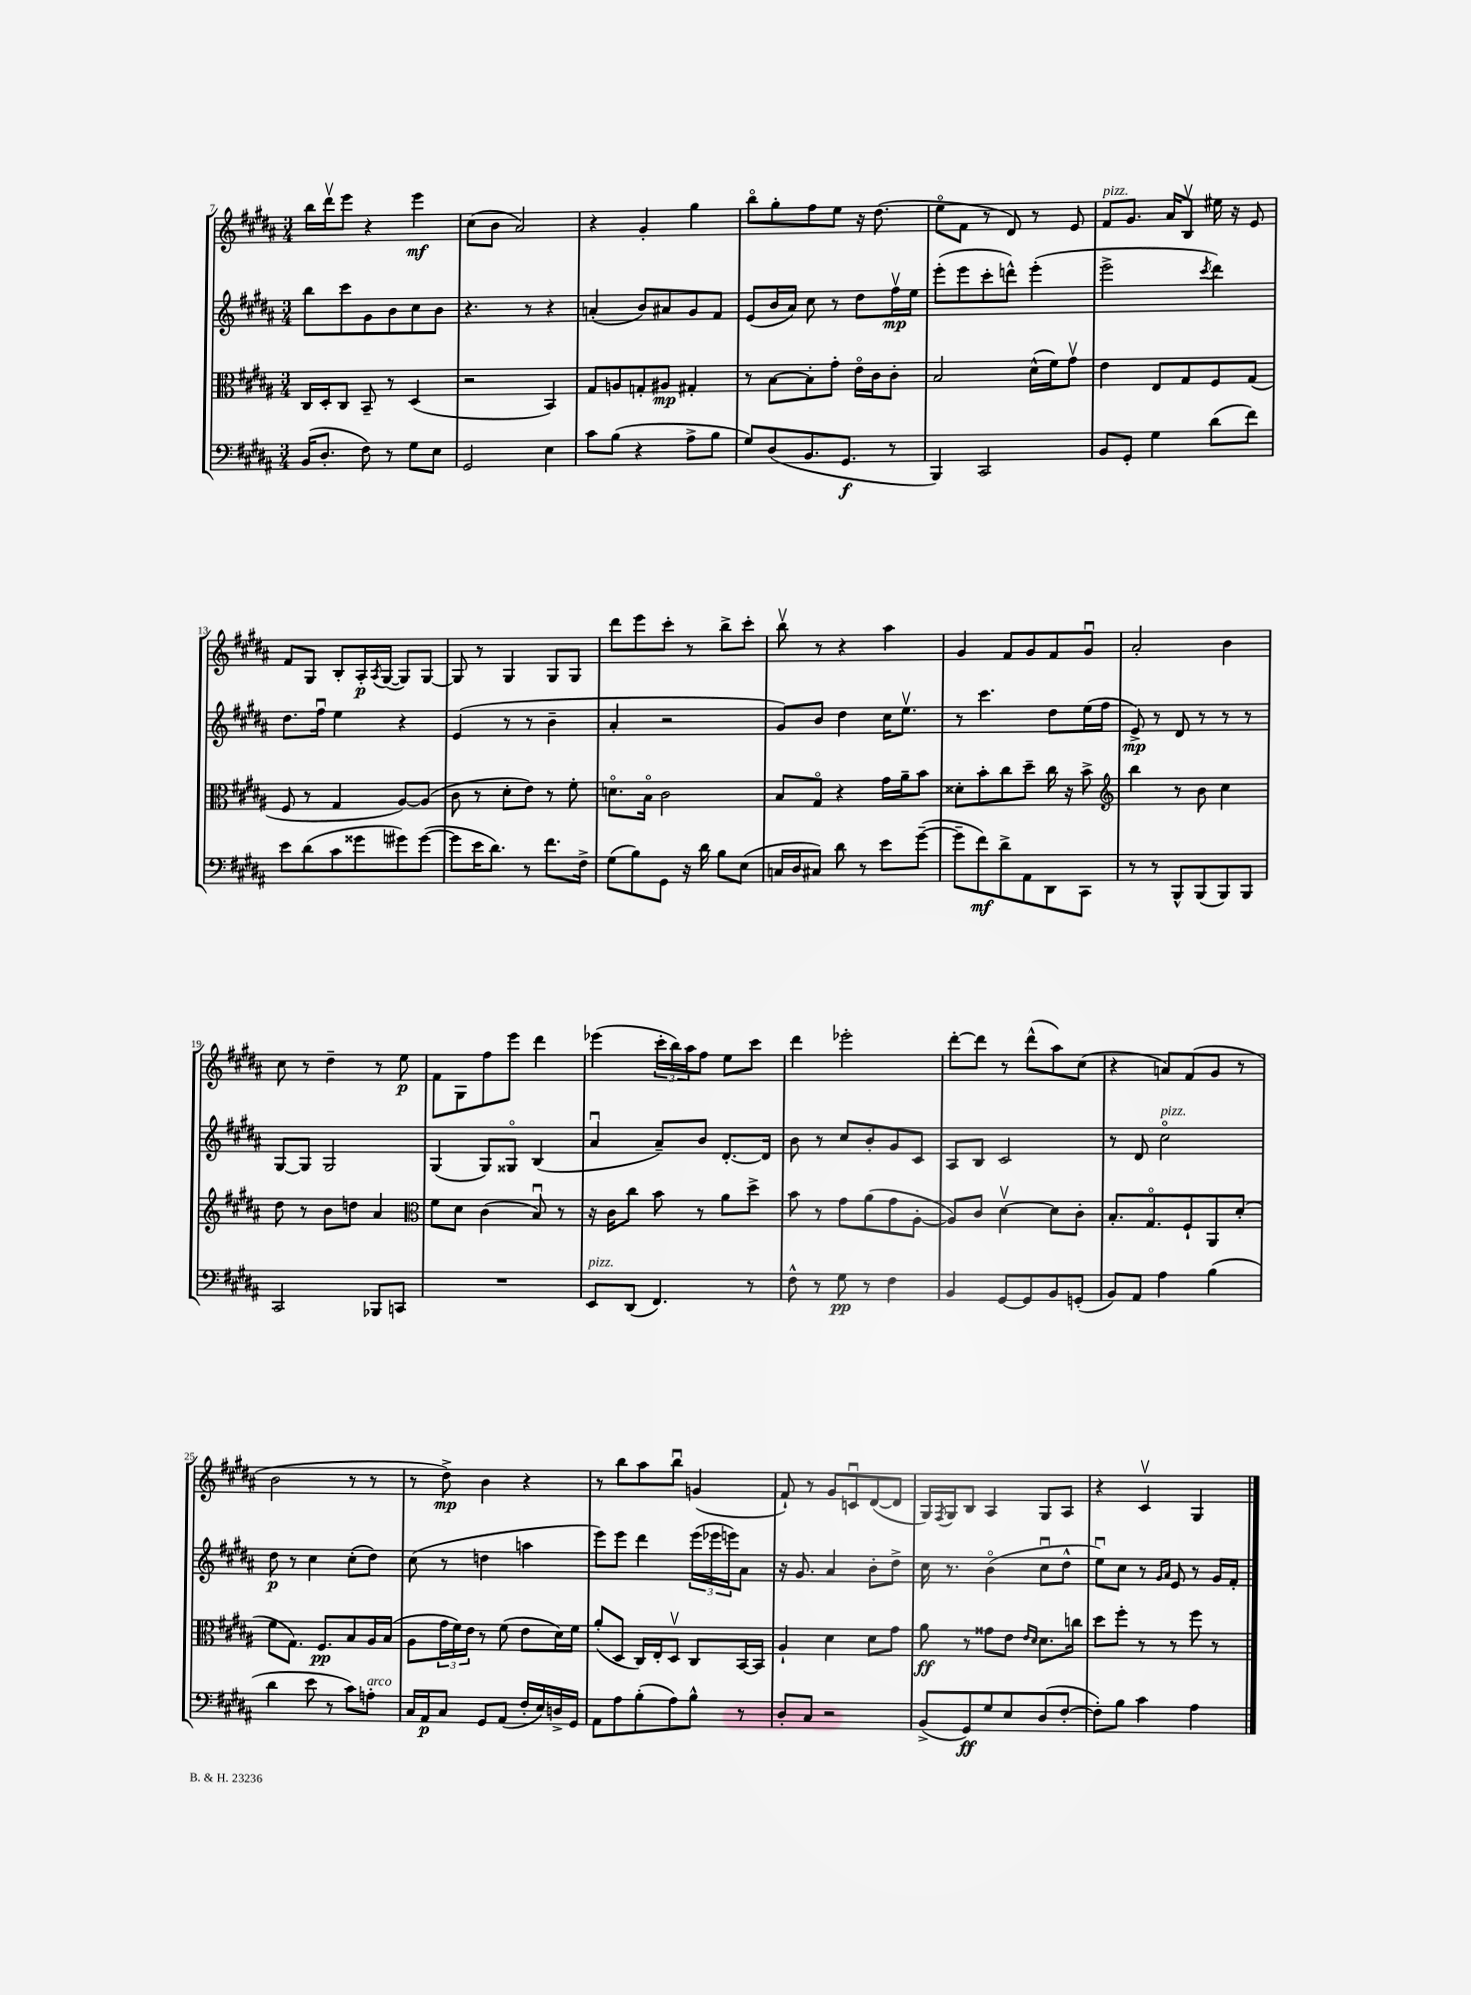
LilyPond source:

<<
\new StaffGroup <<
\new Staff = "s0" {
    \clef treble \key b \major \numericTimeSignature \time 3/4
    b''16 dis'''16\upbow e'''8 r4 e'''4\mf |
    cis''8( b'8 ais'2) |
    r4 gis'4-. gis''4 |
    b''8\flageolet gis''8-. fis''8 e''8 r16 dis''8.( |
    e''8\flageolet fis'8 r8 dis'8) r8 e'8 |
    fis'8^\markup { \italic "pizz." } gis'8. ais'16 b8\upbow eis''16 r16 e'8 |
    fis'8 gis8 b8-. ais16-.\p \acciaccatura { ais8 } gis16~( gis8) gis8~ |
    gis8 r8 gis4 gis8 gis8 |
    dis'''8 e'''8 cis'''8-. r8 b''8-> cis'''8-. |
    b''8\upbow r8 r4 ais''4 |
    gis'4 fis'8 gis'8 fis'8 gis'8\downbow |
    ais'2-. b'4 |
    cis''8 r8 dis''4-- r8 e''8\p |
    fis'8 gis8 fis''8 e'''8 dis'''4 |
    ees'''4( \tuplet 3/2 { cis'''16-. b''16) ais''16 } fis''8 e''8 cis'''8 |
    dis'''4 ees'''2-. |
    dis'''8~-. dis'''8 r8 dis'''8-^( ais''8) cis''8( |
    r4 a'8) fis'8( gis'8 r8 |
    b'2 r8 r8 |
    r8 dis''8->\mp) b'4 r4 |
    r8 b''8 ais''8 b''8\downbow g'4( |
    fis'8-!) r8 gis'8 c'8\downbow dis'8~( dis'8 |
    gis16) \acciaccatura { fis8 } gis16 b8 ais4 gis8 ais8 |
    r4 cis'4\upbow gis4 \bar "|." |
}
\new Staff = "s1" {
    \clef treble \key b \major \numericTimeSignature \time 3/4
    b''8 cis'''8 gis'8 b'8 cis''8 b'8 |
    r4. r8 r4 |
    a'4-.( b'8) ais'8 gis'8 fis'8 |
    e'8( b'16 ais'16) cis''8 r8 dis''8 fis''16\upbow\mp e''16 |
    e'''8-.( e'''8 cis'''8-. d'''8-^) e'''4-.( |
    e'''2-> \acciaccatura { cis'''8 } dis'''4) |
    dis''8. fis''16\downbow e''4 r4 |
    e'4( r8 r8 b'4-- |
    ais'4-. r2 |
    gis'8) b'8 dis''4 cis''16 e''8.\upbow |
    r8 cis'''4. dis''8 e''16( fis''16 |
    e'8->\mp) r8 dis'8 r8 r8 r8 |
    gis8~ gis8 gis2 |
    gis4( gis8) gisis8\flageolet b4( |
    ais'4\downbow ais'8--) b'8 dis'8.~-. dis'16 |
    b'8 r8 cis''8 b'8-. gis'8 cis'8 |
    ais8 b8 cis'2 |
    r8 dis'8 cis''2\flageolet^\markup { \italic "pizz." } |
    dis''8\p r8 cis''4 cis''8-.( dis''8) |
    cis''8( r8 d''4 a''4 |
    e'''8) e'''8 dis'''4 \tuplet 3/2 { e'''16( ees'''16 e'''16) } ais'8 |
    r16 gis'8. ais'4 b'8-. dis''8-> |
    cis''16 r8. b'4\flageolet( cis''8\downbow dis''8-^ |
    e''8\downbow) cis''8 r8 \grace { gis'16 ais'16 } e'8 r8 gis'16 fis'16-. \bar "|." |
}
\new Staff = "s2" {
    \clef alto \key b \major \numericTimeSignature \time 3/4
    cis16 dis16-. cis8 b,8-- r8 dis4( |
    r2 b,4) |
    gis8 a8 g8-. ais8\mp gis4-. |
    r8 b8~ b8-. gis'8-. e'16\flageolet cis'16 cis'8-. |
    b2 dis'16-^( fis'16) gis'8\upbow |
    e'4 e8 gis8 fis8 gis8( |
    fis8 r8 gis4 ais8~) ais8( |
    cis'8 r8 dis'8-. e'8) r8 fis'8-. |
    d'8.\flageolet b16\flageolet cis'2 |
    b8 gis8\flageolet r4 gis'16 ais'16-- b'8 |
    disis'8-. b'8-. cis''8 dis''8-- cis''16 r16 b'8-> |
    \clef treble b''4 r8 b'8 cis''4 |
    dis''8 r8 b'8 d''8 ais'4 |
    \clef alto fis'8 dis'8 cis'4( b8\downbow) r8 |
    r16 cis'16 cis''8 b'8 r8 ais'8 dis''8-> |
    b'8 r8 gis'8 ais'8( gis'8 ais8~-. |
    ais8) cis'8 dis'4~\upbow dis'8 cis'8-. |
    b8.-. gis8.\flageolet fis8-! ais,8 dis'8-.( |
    fis'8 gis8.) fis8.\pp b8 ais16 b16( |
    ais8 \tuplet 3/2 { gis'16 fis'16) e'16 } r8 fis'8( e'8 dis'16) fis'16 |
    ais'8-.( dis8 cis16) e16-. dis8\upbow cis8 b,16~ b,16 |
    ais4-! dis'4 dis'8 gis'8 |
    ais'8\ff r8 gisis'8 e'8 \grace { e'16 dis'16 } dis'8. c''16 |
    dis''8 fis''8-. r8 r8 fis''8 r8 \bar "|." |
}
\new Staff = "s3" {
    \clef bass \key b \major \numericTimeSignature \time 3/4
    b,16( dis8.-. fis8) r8 gis8 e8 |
    gis,2 e4 |
    cis'8 b8( r4 ais8-> b8 |
    gis8) dis8( b,8. gis,8.\f r8 |
    b,,4) cis,2 |
    b,8 gis,8-. gis4 dis'8( fis'8) |
    e'8 dis'8( cis'8 gisis'8 gis'8) gis'8~( |
    gis'8 e'16 dis'8.) r8 fis'8. fis16-> |
    gis8( b8) gis,8 r16 dis'16 b8 e8( |
    c16 dis16 cis8) dis'8 r8 e'8 gis'8~--( |
    gis'8-- fis'8\mf) dis'8-> ais,8 dis,8 cis,8 |
    r8 r8 b,,8-^ b,,8( b,,8) b,,8 |
    cis,2 bes,,8 c,8 |
    R2. |
    e,8^\markup { \italic "pizz." } dis,8( fis,4.) r8 |
    fis8-^ r8 gis8\pp r8 fis4 |
    b,4 gis,8~ gis,8 b,8 g,8-.( |
    b,8) ais,8 ais4 b4( |
    dis'4 e'8 r8 cis'8) a8-.^\markup { \italic "arco" } |
    cis16 ais,16\p cis8 gis,8 ais,8( fis16-. e16) d16-> gis,16 |
    ais,8 ais8 b8-.( ais8) b8-^ r8 |
    dis8-. cis8 r2 |
    b,8->( gis,8\ff) gis8 e8 dis8( fis8~-. |
    fis8-.) b8 cis'4 ais4 \bar "|." |
}
>>
>>
\layout { \context { \Score currentBarNumber = #7 } }
